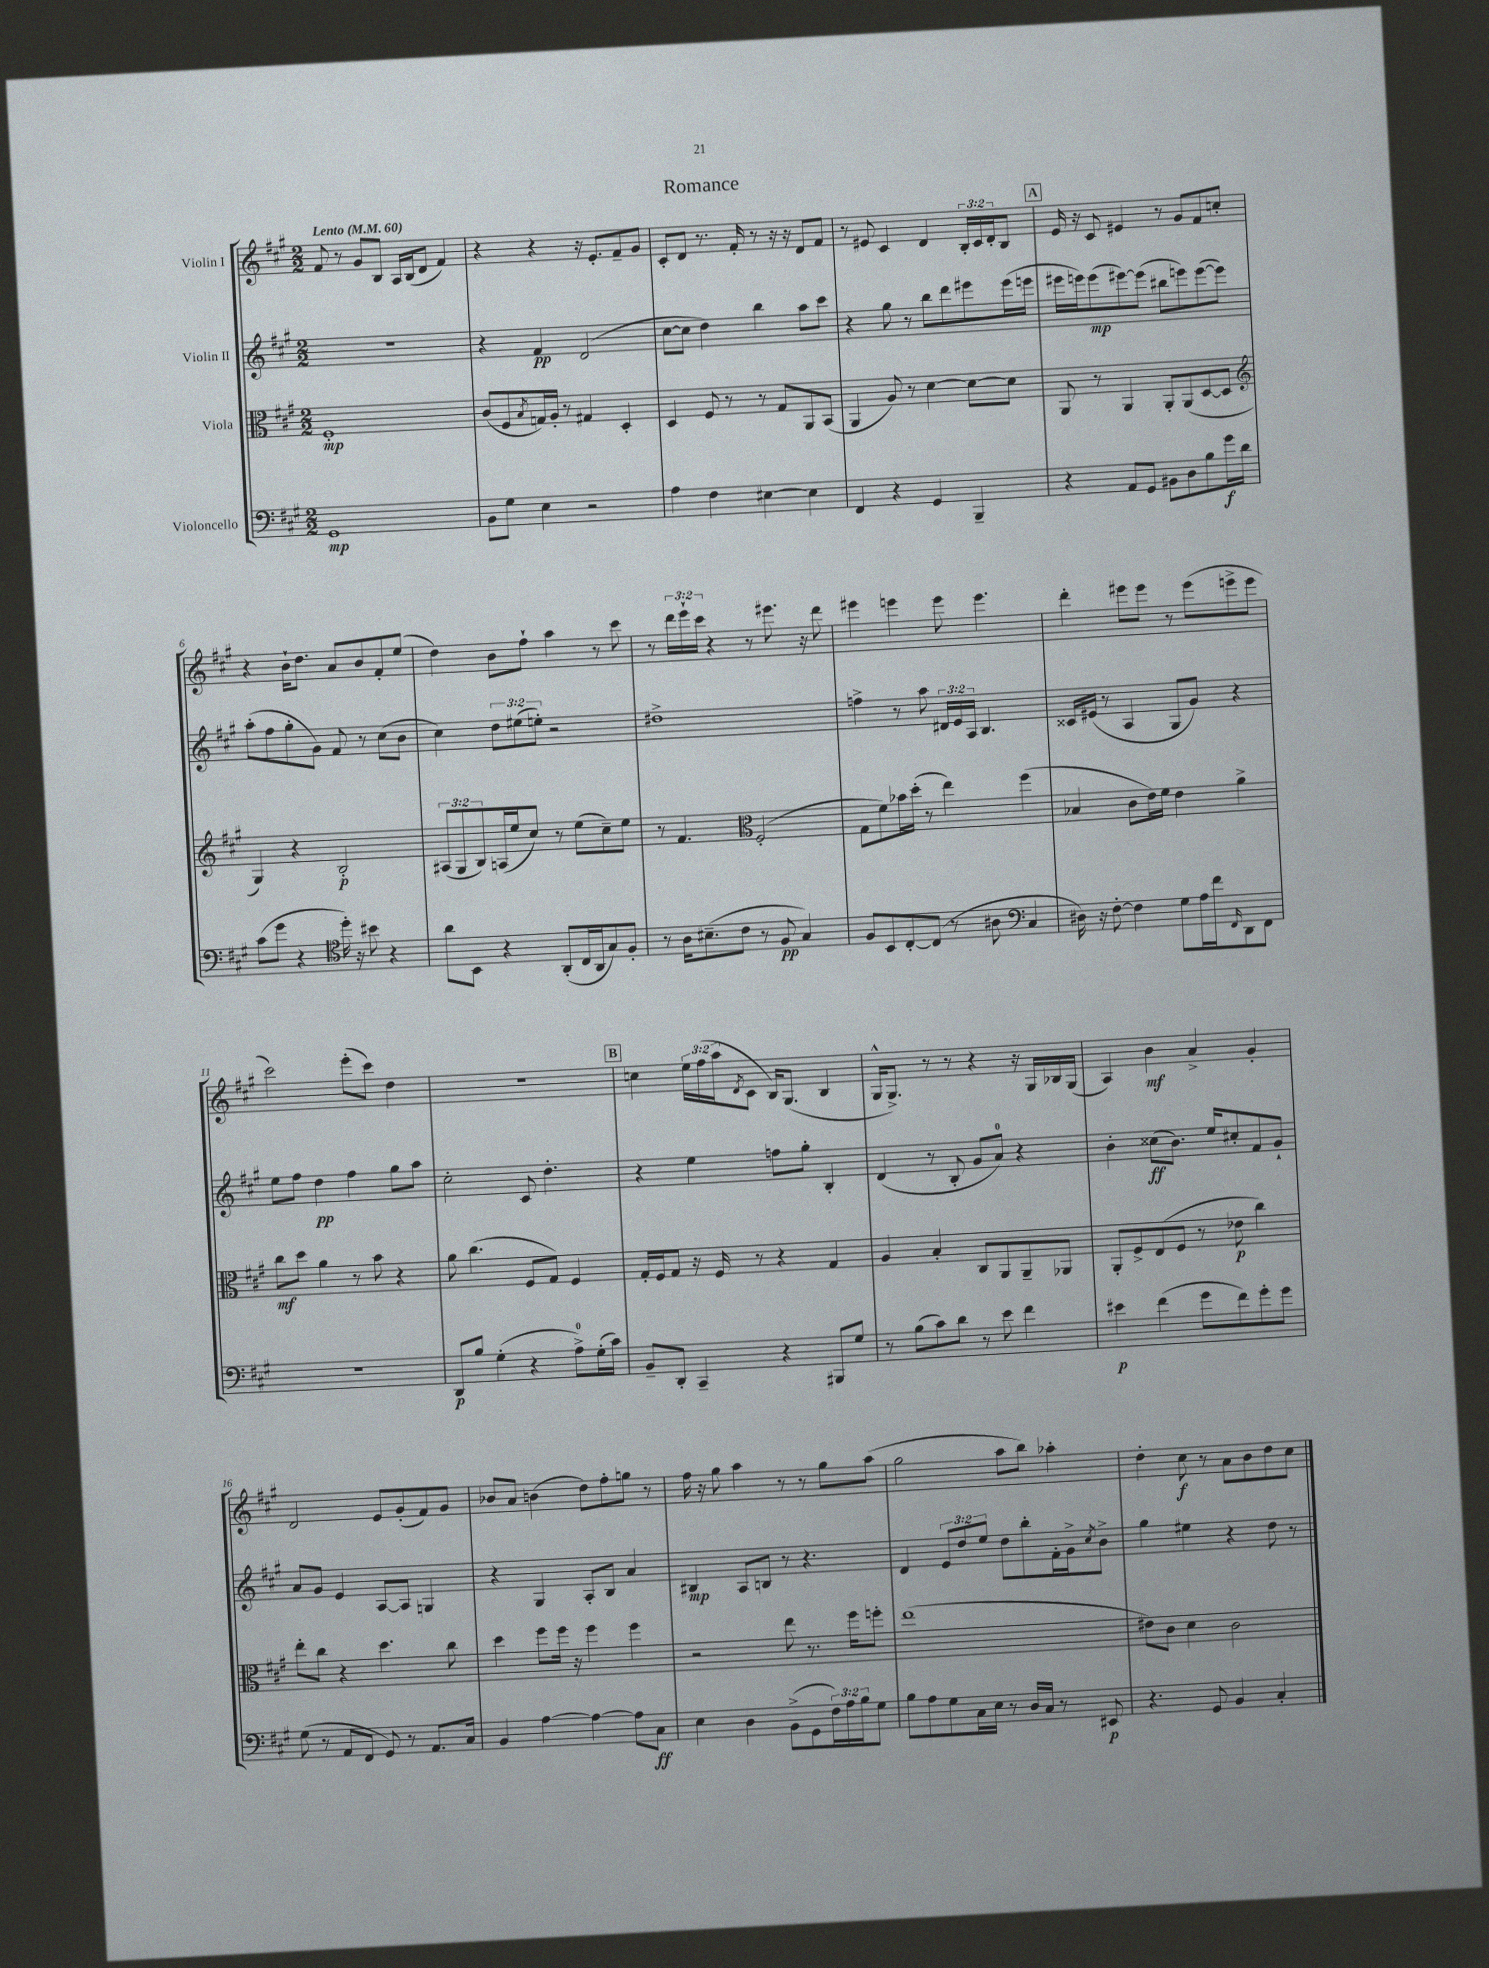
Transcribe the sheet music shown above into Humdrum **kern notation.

**kern	**kern	**kern	**kern
*staff4	*staff3	*staff2	*staff1
*clefF4	*clefC3	*clefG2	*clefG2
*k[f#c#g#]	*k[f#c#g#]	*k[f#c#g#]	*k[f#c#g#]
*M2/2	*M2/2	*M2/2	*M2/2
*MM60	*MM60	*MM60	*MM60
1GG#	1F#'	1r	8f#
.	.	.	8r
.	.	.	8g#
.	.	.	8B
.	.	.	16A
.	.	.	(16B
.	.	.	8d
.	.	.	4f#)
=	=	=	=
8BB	(8c#	4r	4r
8G#	8F#	.	.
.	8qB	.	.
4E	16G)	4f#	4r
.	16A'	.	.
.	8r	.	.
2r	4G#	(2d	16r
.	.	.	8.e'
.	4D'	.	8f#~
.	.	.	8g#
=	=	=	=
4A	4D	[8cc#	8c#'
.	.	8cc#]	8d
4F#	8F#	4dd)	8.r
.	8r	.	.
.	.	.	16f#'
[4E#	8r	4bb	8r
.	8G#	.	16r
.	.	.	16r
4E#]	8AA	8aa	8d
.	(8BB	8ccc#	8f#
=	=	=	=
4FF#	4AA	4r	8r
.	.	.	8e#
4r	8A)	8gg#	4c#
.	8r	8r	.
4GG#	[4d	8bb	4d
.	.	8ddd	.
4BBB~	8d_	8eee#	24B'
.	.	.	24c#
.	.	.	24d'
.	8d]	(16eee#	8B
.	.	16eee	.
=	=	=	=
4r	8AA	16eee#	16e
.	.	16eee)	16r
.	8r	(8eee	8c#
8AA	4AA	[8eee#)	4e#
8GG#	.	(8eee#]	.
8BB#	8AA'	8bb#	8r
8D	(8AA	8eee)	8g#
8B	[8D	([8eee	8f#
16g#	8D]	8eee])	8cc'
16d	.	.	.
=	=	=	=
*	*clefG2	*	*
(8c#	4G#)	(8aa'	4r
8g#	.	8ff#	.
4r	4r	8gg#'	16b`
.	.	.	8.dd
.	.	8g#)	.
*clefC4	*	*	*
16dd')	2B'	8f#	8a
16r	.	.	.
8b#	.	8r	8b
4r	.	(8cc#	8f#'
.	.	8b	(8ee
=	=	=	=
8a	(12A#	4cc#)	4dd)
.	12G#	.	.
8BB	.	.	.
.	12B)	.	.
4r	(16A	12dd	8b
.	16ee	.	.
.	.	(12ee#	.
.	8cc#)	.	8ff#`
.	.	12ee')	.
(8AA'	8r	2r	4aa
16C#	(8ee	.	.
16AA	.	.	.
8G#)	8cc#~)	.	8r
8F#'	8ee	.	8ccc#
=	=	=	=
8r	8r	1dd#^	8r
16A	4.f#	.	24ddd
.	.	.	24eee`
(8.B#~	.	.	.
.	.	.	24ccc#
.	.	.	4r
8c#	.	.	.
*	*clefC3	*	*
8r	(2F#'	.	8r
8F#	.	.	8.eee#
4G#)	.	.	.
.	.	.	16r
.	.	.	8ddd
=	=	=	=
8F#	8G#	4ff^	4eee#
8BB	8f#)	.	.
[8C#'	16b-	8r	4eee
.	(16dd'	.	.
(8C#]	8r	8aa	.
8r	4ee)	24d#	8eee
.	.	24e	.
.	.	24A	.
8A#	.	4.B	4.eee
*clefF4	*	*	*
4C#	(4ff#	.	.
=	=	=	=
16D#)	4B-	16c##	4ddd'
16r	.	(16e#	.
[8F#'	.	8r	.
4F#]	8c#	4A	8eee#
.	16e)	.	8eee#
.	16f#	.	.
8G#	4e	8G#	8r
16A	.	8g#)	(8eee#
16f#	.	.	.
16qqFF#	.	.	.
8DD	4a^	4r	8eee^
8FF#	.	.	8eee
=	=	=	=
1r	8cc#	8ee	2ccc#)
.	8dd	8ff#	.
.	4a	4dd	.
.	8r	4ff#	(8eee'
.	8b	.	8ccc#)
.	4r	8gg#	4dd
.	.	8aa	.
=	=	=	=
8DD	8a	2cc#'	1r
8B	(4.cc#	.	.
(4G#'	.	.	.
4r	8F#	8c#	.
.	8G#)	4.dd'	.
8A^)	4F#	.	.
(16G#'	.	.	.
16c#)	.	.	.
=	=	=	=
8BB~	16G#'	4r	4cc
.	16F#	.	.
8DD'	8G#	.	.
4CC#~	16r	4ee	24ee
.	.	.	(24ff#
.	16F#	.	.
.	.	.	24aa
.	.	.	8qd
.	8r	.	8c#
4r	4r	8ff	16B)
.	.	.	(8.G#
.	.	8gg#'	.
8BBB#	4G#	4B'	4B
8G#	.	.	.
=	=	=	=
8r	4A	(4d	16G#^^
.	.	.	8.G#^)
(8B	.	.	.
8c#)	4B'	8r	8r
8d	.	8B'	8r
8r	8C#	8g#	4r
8e	8AA	8a)	.
4f#	8AA~	4r	16r
.	.	.	16G#
.	8AA-	.	16B-
.	.	.	(16G#
=	=	=	=
4e#	8AA'	4b'	4A)
.	8F#^	.	.
(4f#	(8E	(8cc##	4b
.	8F#	8.b)	.
8g#	8r	.	4a^
.	.	16ee	.
8f#)	8e-	8cc#'	.
8g#'	4cc#)	8f#	4g#'
8g#	.	8g#`	.
=	=	=	=
(8G#	8ee'	8a	2d
8r	8cc#	8g#	.
8AA	4r	4e	.
8FF#	.	.	.
8GG#)	4.dd	[8A	8e
8r	.	8A]	(8g#'
8.AA	.	4G	8f#)
.	8cc#	.	8g#
16C#	.	.	.
=	=	=	=
4BB	4dd	4r	8b-
.	.	.	8a
[4A	8ff#	4G#	(4b
.	16ff#	.	.
.	16r	.	.
4A_	4ff#	8A'	8dd)
.	.	8B	8ff#'
8A]	4ff#	4a	8gg
8C#	.	.	8r
=	=	=	=
4E	2r	4B#	16ff#
.	.	.	16r
.	.	.	8gg#
4D	.	8A	4aa
.	.	8B	.
(8BB^	8ee	8r	8r
8GG#	8.r	4.r	8r
24F#)	.	.	8gg#
24A	.	.	.
.	16ff#	.	.
24B	.	.	.
8G#	8ff'	.	(8aa
=	=	=	=
8B	(1ee	4d	2gg#
8A	.	.	.
8G#	.	12e	.
.	.	12dd	.
16C#	.	.	.
.	.	12ee	.
16E	.	.	.
8r	.	8dd	8aa
16D	.	8bb'	8bb)
16C#	.	.	.
8r	.	16f#'	4aa-'
.	.	16g#^	.
.	.	8qcc#	.
8EE#	.	8b^	.
=	=	=	=
4.r	8e#)	4gg#	4dd'
.	8c#	.	.
.	4d	4ee#	8cc#
8GG#	.	.	8r
4BB	2c#	4r	8a
.	.	.	8b
4C#'	.	8dd	8dd
.	.	8r	8cc#
==	==	==	==
*-	*-	*-	*-
